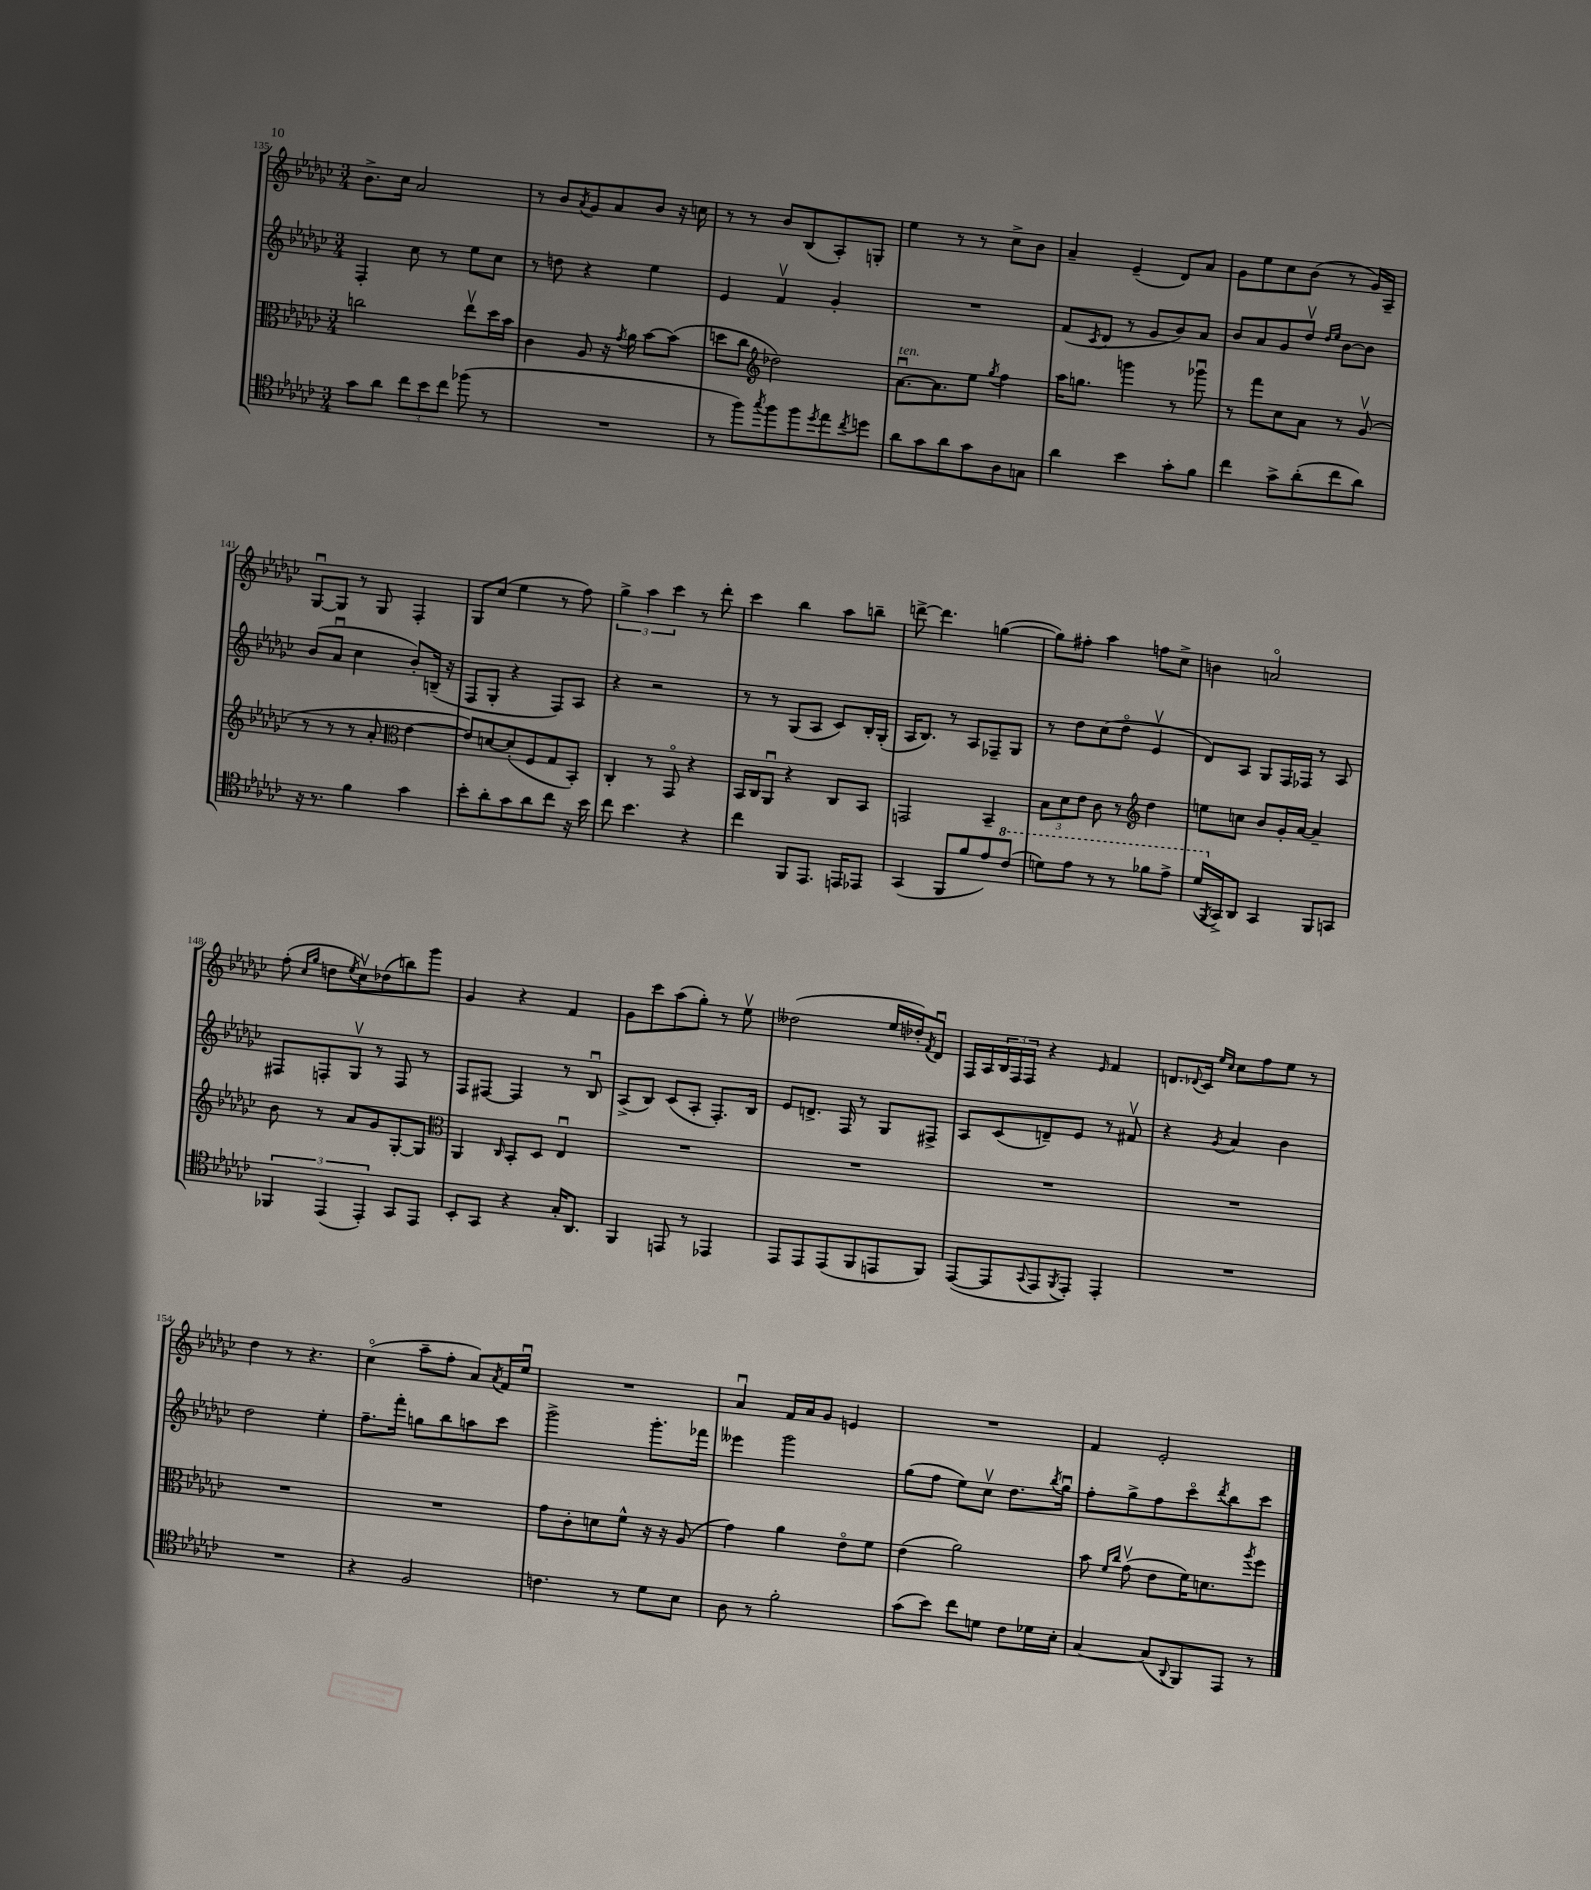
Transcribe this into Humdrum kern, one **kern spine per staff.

**kern	**kern	**kern	**kern
*staff4	*staff3	*staff2	*staff1
*clefC4	*clefC3	*clefG2	*clefG2
*k[b-e-a-d-g-c-]	*k[b-e-a-d-g-c-]	*k[b-e-a-d-g-c-]	*k[b-e-a-d-g-c-]
*M3/4	*M3/4	*M3/4	*M3/4
8g-	2cc	4F'	8.b-^
8a-	.	.	.
.	.	.	16cc-
12cc-	.	8cc-	2a-
12b-	.	.	.
.	.	8r	.
12cc-	.	.	.
(8ff-	8ee-v	8ee-	.
8r	16dd-	8cc-	.
.	16b-	.	.
=	=	=	=
2.r	4c-	8r	8r
.	.	8dd	8b-
.	.	.	8qa-
.	8A-	4r	8g-
.	16r	.	8a-
.	8qg-	.	.
.	16a-	.	.
.	[8b-	4ee-	8b-
.	(8b-]	.	16r
.	.	.	16cc
=	=	=	=
8r	8dd	4e-	8r
8ff)	8cc-	.	8r
*	*clefG2	*	*
8qgg-	.	.	.
8ff	2dd-)	4fv	8b-
8ff	.	.	(8B-
8qdd-	.	.	.
8ee-	.	4g-'	8A-')
8qcc-	.	.	.
8dd	.	.	8G'
=	=	=	=
8a-	[8.a-u	2.r	4ee-
8g-	.	.	.
.	8.a-]	.	.
8a-	.	.	8r
8g-	8ee-	.	8r
.	8qgg-	.	.
8A-	4ff	.	8cc-^
8G	.	.	8b-
=	=	=	=
4a-	16aa-	(8f	4a-~
.	8.gg	.	.
.	.	8qc-	.
.	.	8d-	.
4b-	4ggg	8r	(4e-~
.	.	8g-	.
8g-'	8r	8b-)	8d-)
8f	8ggg-u	8a-	8a-
=	=	=	=
4cc-	8r	8b-	8g-
.	8fff	8a-	8ee-
8g-^	8cc-	8g-	8cc-
(8a-'	8a-	8dd-v	(8b-
.	.	16qqdd-	.
.	.	16qqee-	.
8cc-	8r	[8b-	8r
8a-)	(8g-v	8b-]	16g-)
.	.	.	16A-~
=	=	=	=
16r	8r	(8b-	[8G-u
8.r	.	.	.
.	8r	8a-u	8G-]
4f	8r	4cc-	8r
.	8a-'	.	8G-
*	*clefC3	*	*
4g-	[4e-	8b-')	4F'
.	.	(16B~	.
.	.	16r	.
=	=	=	=
8b-'	8e-])	8F	8G-
8a-'	[8d	8G-'	(8cc-
8g-	(8d']	4r	4ee-
8a-	8F	.	.
8cc-	8G-	8F)	8r
16r	8BB-')	8A-	8ff)
16b-	.	.	.
=	=	=	=
8cc-	4C-'	4r	6gg-^
4.b-	.	.	.
.	.	.	6aa-
.	8r	2r	.
.	.	.	6ccc-
.	8GG-o	.	.
4r	4r	.	8r
.	.	.	8ddd-'
=	=	=	=
4cc-	16BB-	8r	4ccc-
.	16C-	.	.
.	8AA-u	8r	.
8FF	4r	(8G-	4bb-
8.EE-	.	8A-	.
.	8C-	8c-)	8aa-
16EE	.	.	.
8EE-	8BB-	16B-'	8bb~
.	.	(16G-'	.
=	=	=	=
(4GG-	2GG	16A-	[8ddd^
.	.	8.B-)	.
.	.	.	4.ddd]
8FF	.	8r	.
8f	.	8A-	.
8e-)	4BB-~	8F-~	([4gg
(8cc-	.	8G-	.
=	=	=	=
8dd)	12B-	8r	8gg])
.	12d-	.	.
8ee-	.	8dd-	8ff#'
.	12e-	.	.
8r	8c-	(8cc-	4aa-
8r	8r	8dd-o	.
*	*clefG2	*	*
8ff-	4dd-	4e-v	8ff
8ee-^	.	.	8cc-^
=	=	=	=
(16dd-	8ee	8d-)	4b
8qFF	.	.	.
16GG-^)	.	.	.
8AA-	8cc	8A-	.
4GG-	8b-	8G-	2ao
.	16g-'	16F	.
.	[16a-	16F-	.
8FF	4a-~]	8r	.
8GG	.	8A-	.
=	=	=	=
6FF-	8b-	8F#	(8ff'
.	.	.	16qqcc-
.	.	.	16qqgg-
.	8r	8F'	8dd
(6EE-	.	.	.
.	.	.	8qee-
.	8a-	8G-v	8cc-v)
6EE-')	.	.	.
.	8g-	8r	(8dd-
8GG-	[8G-'	8F	8bb)
8EE-	8G-]	8r	8ggg-
=	=	=	=
*	*clefC3	*	*
8BB-'	4AA-	8F	4g-
8GG-	.	[8F#	.
.	16qqC-	.	.
4r	8BB-'	4F#]	4r
.	8D-	.	.
16G-'	4E-u	8r	4f
8.AA-	.	.	.
.	.	8B-u	.
=	=	=	=
4FF	2.r	(8A-^	8g-
.	.	8B-)	8ccc-
8EE	.	(8c-	(8aa-
8r	.	8A-'	8gg-')
4EE-	.	8.F')	8r
.	.	.	8ee-v
.	.	16B-	.
=	=	=	=
8EE-	2.r	8e-	(2dd--
8EE-	.	8.d^	.
(8EE-	.	.	.
.	.	16F	.
8FF	.	8r	.
8EE	.	8G-	16ee-
.	.	.	16dd-')
.	.	.	8qf
8FF)	.	8F#^	8d-u
=	=	=	=
([8EE-	2.r	8A-	16F
.	.	.	16A-
8EE-]	.	(8c-	24B-
.	.	.	24F
.	.	.	24F
8qqGG-	.	.	.
8EE-	.	8d~)	4r
8qFF	.	.	.
8EE-')	.	8e-	.
.	.	.	16qqe-
4EE-'	.	8r	4f
.	.	8f#v	.
=	=	=	=
2.r	2.r	4r	8.d
.	.	.	8qqd-
.	.	.	16c-
.	.	.	16qqee-
.	.	8qg-	16qqcc-
.	.	4a-	8cc-
.	.	.	8ff
.	.	4b-	8ee-
.	.	.	8r
=	=	=	=
2.r	2.r	2dd-	4dd-
.	.	.	8r
.	.	.	4.r
.	.	4ee-'	.
=	=	=	=
4r	2.r	8.ff~	(4cc-o
.	.	16fff'	.
2F	.	8gg	8aa-~
.	.	8bb-	8ff'
.	.	8aa	8a-)
.	.	.	8qa-
.	.	8ccc-	16f
.	.	.	16ee-u
=	=	=	=
4.c	8g-	2ggg-^	2.r
.	8c-'	.	.
.	8d	.	.
8r	8f^^	.	.
8d-	16r	8.ggg-'	.
.	16r	.	.
8B-	(8A-	.	.
.	.	16fff-	.
=	=	=	=
8A-	4g-)	4eee--	4a-u
8r	.	.	.
2f'	4a-	2ggg-	16f
.	.	.	16a-
.	.	.	8g-
.	8e-o	.	4e
.	8f	.	.
=	=	=	=
(8g-	(4e-	(8gg-	2.r
8b-)	.	8ff	.
8cc-	2a-)	8ee-)	.
8d	.	8cc-v	.
8c-	.	8.dd-	.
16d-	.	.	.
.	.	8qbb-	.
16B-'	.	16gg-u	.
=	=	=	=
[4G-	8b-	8ff'	4f
.	16qqf	.	.
.	16qqcc-	.	.
.	(8g-v	8gg-^	.
(8G-]	8e-	8ff	2e-'
8qqAA-	.	.	.
8FF)	16f)	8ccc-o	.
.	8.d	.	.
.	.	8qddd-	.
8EE-	.	8bb-	.
.	8qaa-	.	.
8r	8ff	8ccc-	.
==	==	==	==
*-	*-	*-	*-
